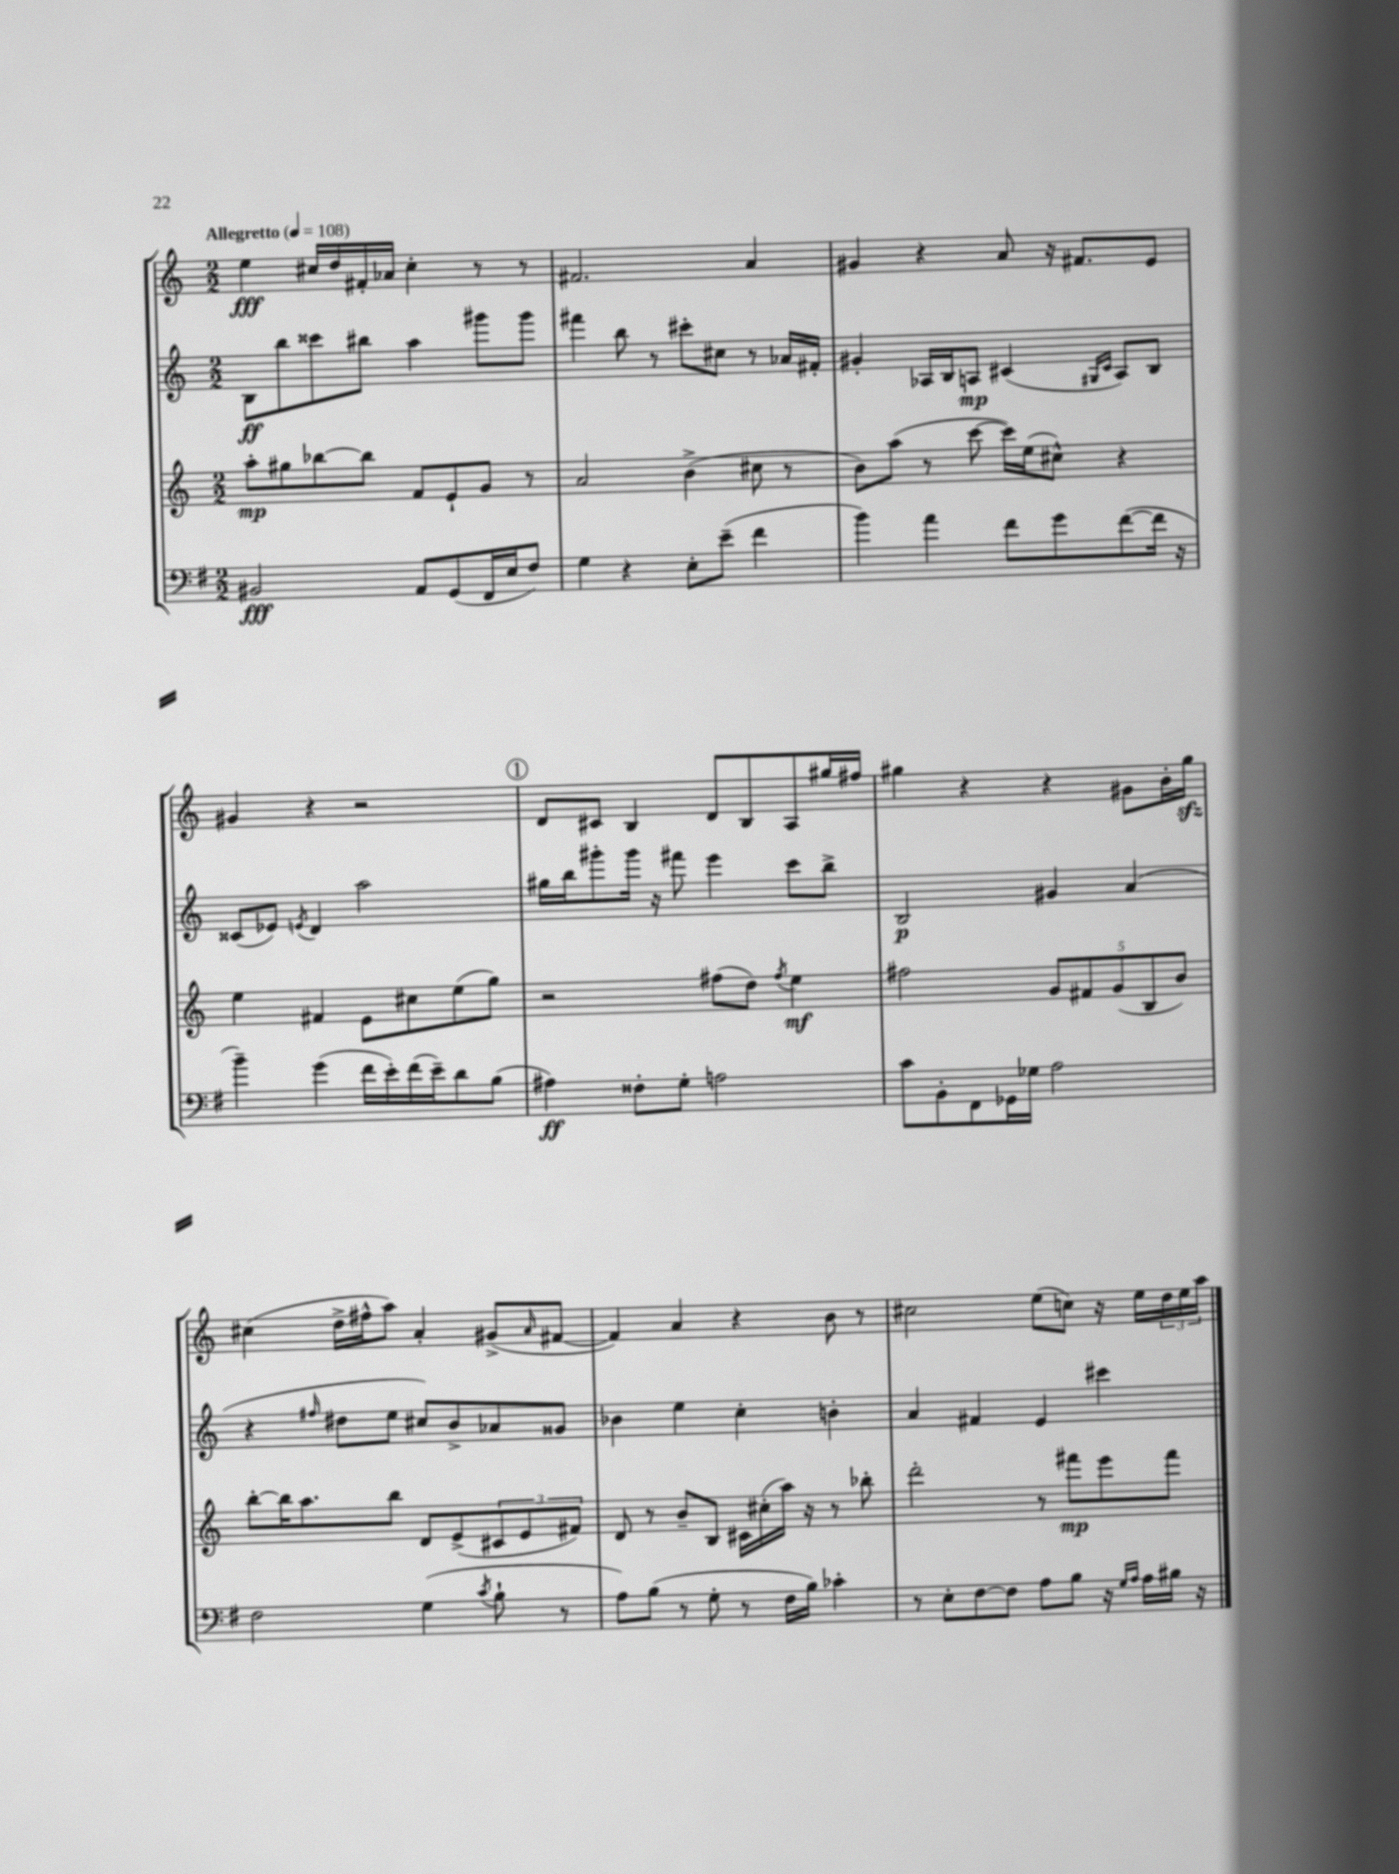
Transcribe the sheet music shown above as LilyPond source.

<<
\new StaffGroup <<
\new Staff = "s0" {
    \clef treble \key c \major \numericTimeSignature \time 2/2 \tempo "Allegretto" 4 = 108
    e''4\fff cis''16 d''16 fis'16-. aes'16 cis''4-. r8 r8 |
    fis'2. a'4 |
    gis'4 r4 a'8 r16 fis'8. e'8 |
    gis'4 r4 r2 |
    \mark \markup { \circle "1" } d'8 cis'8 b4 d'8 b8 a8 gis''16 fis''16 |
    gis''4 r4 r4 gis'8 b'16-. gis''16\sfz |
    cis''4( d''16-> fis''16-^ a''8) a'4-. gis'8->( \grace { a'16 } fis'8~ |
    fis'4) a'4 r4 b'8 r8 |
    cis''2 e''8( c''8) r16 e''16 \tuplet 3/2 { d''16 e''16 a''16 } \bar "|." |
}
\new Staff = "s1" {
    \clef treble \key c \major \numericTimeSignature \time 2/2
    b8\ff b''8 cisis'''8 bis''8 a''4 gis'''8 gis'''8 |
    fis'''4 b''8 r8 cis'''8-. cis''8 r8 aes'16 fis'16-. |
    gis'4-. aes16 b16 a8\mp cis'4( \grace { gis16 cis'16 } a8) b8 |
    cisis'8( ees'8) \acciaccatura { e'8 } d'4 a''2 |
    \mark \markup { \circle "1" } gis''16 b''16 gis'''8-. gis'''16 r16 fis'''8 e'''4 c'''8 b''8-> |
    b2\p gis'4 a'4( |
    r4 \grace { fis''16 } dis''8 e''8 cis''8) b'8-> aes'8 gisis'8 |
    bes'4 e''4 c''4-. b'4-. |
    a'4 fis'4 e'4 cis'''4 \bar "|." |
}
\new Staff = "s2" {
    \clef treble \key c \major \numericTimeSignature \time 2/2
    a''8-.\mp gis''8 bes''8~ bes''8 f'8 e'8-! g'8 r8 |
    a'2 b'4->( cis''8 r8 |
    b'8) a''8( r8 c'''8~ c'''16) e''16( cis''8-^) r4 |
    e''4 fis'4 e'8 cis''8 e''8( g''8) |
    \mark \markup { \circle "1" } r2 fis''8( d''8) \acciaccatura { fis''8 } e''4\mf |
    fis''2 \tuplet 5/4 { g'8 fis'8 g'8( b8 b'8) } |
    b''8~-. b''16 a''8. b''8 d'8 e'8->( \tuplet 3/2 { cis'8 e'8 fis'8) } |
    d'8 r8 b'8-- b8 cis'16 cis''16-.( a''16) r16 r8 bes''8-. |
    d'''2-. r8 fis'''8\mp e'''8 fis'''8 \bar "|." |
}
\new Staff = "s3" {
    \clef bass \key g \major \numericTimeSignature \time 2/2
    bis,2\fff a,8 g,8( fis,16 e16 fis8) |
    g4 r4 e8-. e'8--( fis'4 |
    b'4) a'4 fis'8 g'8 fis'8~( fis'16 r16 |
    b'4--) g'4( fis'16 e'16-.) fis'16( e'16--) d'8 b8( |
    \mark \markup { \circle "1" } ais4\ff) fisis8-. g8-. a2 |
    c'8 b,8-. fis,8 ges,16 ges16 a2 |
    fis2 g4( \acciaccatura { c'8 } b8-! r8 |
    a8) b8( r8 g8-. r8 fis16 b16) ces'4-. |
    r8 e8-. fis8~ fis8 a8 b8 r16 \grace { g16 a16 } a16 bis16 r16 \bar "|." |
}
>>
>>
\layout { \context { \Score \remove "Bar_number_engraver" } }
